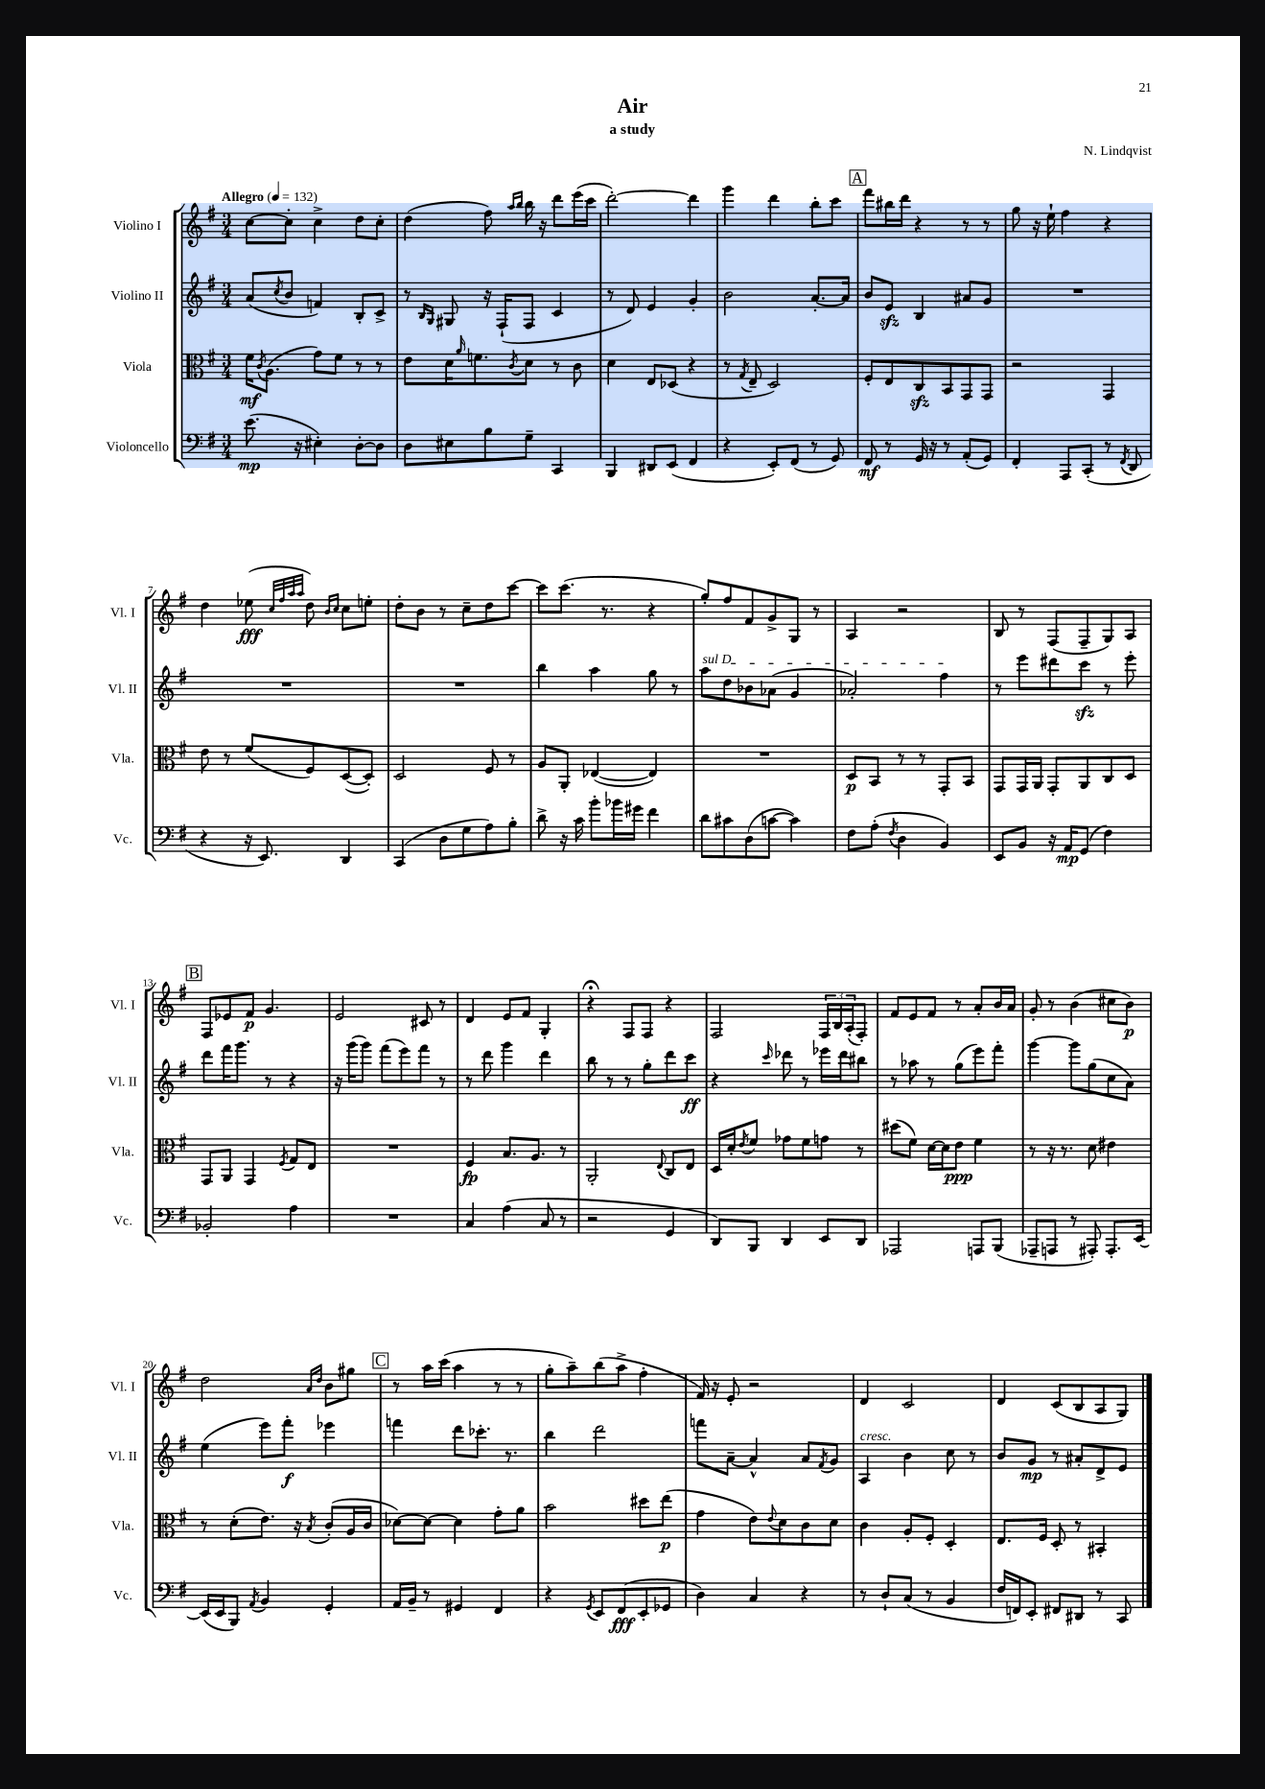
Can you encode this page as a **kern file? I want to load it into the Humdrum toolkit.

**kern	**dynam	**kern	**dynam	**kern	**dynam	**kern	**dynam
*part4	*part4	*part3	*part3	*part2	*part2	*part1	*part1
*staff4	*staff4	*staff3	*staff3	*staff2	*staff2	*staff1	*staff1
*I"Violoncello	*	*I"Viola	*	*I"Violino II	*	*I"Violino I	*
*I'Vc.	*	*I'Vla.	*	*I'Vl. II	*	*I'Vl. I	*
*clefF4	*	*clefC3	*	*clefG2	*	*clefG2	*
*k[f#]	*	*k[f#]	*	*k[f#]	*	*k[f#]	*
*M3/4	*	*M3/4	*	*M3/4	*	*M3/4	*
*MM132	*	*MM132	*	*MM132	*	*MM132	*
=1	=1	=1	=1	=1	=1	=1	=1
!	!	!	!	!	!	!LO:TX:a:B:t=Allegro	!
(8.e\	mp	16f#\KL	mf	(8a/L	.	[8cc\L	.
.	.	8qc/	.	.	.	.	.
.	.	(8.A\J	.	.	.	.	.
.	.	.	.	8qcc/	.	.	.
.	.	.	.	8b/J	.	8cc'\J]	.
16r	.	.	.	.	.	.	.
4E#X'\)	.	8g\L)	.	4fn/)	.	4cc^\	.
.	.	8f#\J	.	.	.	.	.
[8D'\L	.	8r	.	8B'/L	.	8dd\L	.
8D\J]	.	8r	.	8c^/J	.	8cc'\J	.
=2	=2	=2	=2	=2	=2	=2	=2
8D\L	.	8e\L	.	8r	.	(4dd\	.
.	.	.	.	16qqB/LL	.	.	.
.	.	.	.	16qqG/JJ	.	.	.
8E#X\	.	16d\K	.	8G#X/	.	.	.
.	.	16qqa/	.	.	.	.	.
.	.	8.fn\	.	.	.	.	.
8B\	.	.	.	16r	.	8ff#\)	.
.	.	.	.	(16F#`/KL	.	.	.
.	.	.	.	.	.	16qqaa/LL	.
.	.	8qc/	.	.	.	16qqbb/JJ	.
8G~\J	.	8d\J	.	8F#/J	.	16bb\	.
.	.	.	.	.	.	16r	.
4CC/	.	8r	.	4c/	.	8ddd\L	.
.	.	8c\	.	.	.	(16eee\L	.
.	.	.	.	.	.	16ccc\JJ	.
=3	=3	=3	=3	=3	=3	=3	=3
4BBB/	.	4d\	.	8r	.	[2ddd'\)	.
.	.	.	.	8d/)	.	.	.
8DD#X/L	.	8E/L	.	4e/	.	.	.
(8EE/J	.	(8D-X/J	.	.	.	.	.
4FF#/	.	4r	.	4g'/	.	4ddd\]	.
=4	=4	=4	=4	=4	=4	=4	=4
4r	.	8r	.	2b\	.	4ggg\	.
.	.	8qG/	.	.	.	.	.
.	.	8E~/	.	.	.	.	.
8EE'/L)	.	2D/)	.	.	.	4ddd\	.
(8FF#/J	.	.	.	.	.	.	.
8r	.	.	.	[8.a'/L	.	8bb'\L	.
8GG/)	.	.	.	.	.	8ccc\J	.
.	.	.	.	16a/Jk]	.	.	.
!!LO:REH:place=s1:t=A
=5	=5	=5	=5	=5	=5	=5	=5
8FF#/	mf	8F#'/L	.	8b/L	.	8fff#\L	.
8r	.	8E/	.	8ezz/J	.	16bb#X\L	.
.	.	.	.	.	.	16ddd\JJ	.
16GG/	.	8Czz/	.	4B/	.	4r	.
16r	.	.	.	.	.	.	.
8r	.	8BB/	.	.	.	.	.
(8AA'/L	.	8GG/	.	8a#X/L	.	8r	.
8GG/J)	.	8GG/J	.	8g/J	.	8r	.
=6	=6	=6	=6	=6	=6	=6	=6
4FF#'/	.	2r	.	2.r	.	8gg\	.
.	.	.	.	.	.	16r	.
.	.	.	.	.	.	16ee`\	.
8AAA/L	.	.	.	.	.	4ff#\	.
(8CC'/J	.	.	.	.	.	.	.
8r	.	4GG/	.	.	.	4r	.
8qFF#/	.	.	.	.	.	.	.
8DD/	.	.	.	.	.	.	.
!!LO:LB:g=z
=7	=7	=7	=7	=7	=7	=7	=7
4r	.	8e\	.	2.r	.	4dd\	.
.	.	8r	.	.	.	.	.
16r	.	(8f#/L	.	.	.	(8ee-X\	fff
8.EE/)	.	.	.	.	.	.	.
.	.	.	.	.	.	32qqcc/LLL	.
.	.	.	.	.	.	32qqff#/	.
.	.	.	.	.	.	32qqaa/	.
.	.	.	.	.	.	32qqaa/JJJ	.
.	.	8F#/)	.	.	.	8dd\)	.
.	.	.	.	.	.	16qqb/LL	.
.	.	.	.	.	.	16qqcc/JJ	.
4DD/	.	([8D/	.	.	.	8cc\L	.
.	.	8D'/J])	.	.	.	8een'\J	.
=8	=8	=8	=8	=8	=8	=8	=8
(4CC/	.	2D/	.	2.r	.	8dd'\L	.
.	.	.	.	.	.	8b\J	.
8D\L	.	.	.	.	.	8r	.
8G\	.	.	.	.	.	8cc~\L	.
8A\)	.	8F#/	.	.	.	8dd\	.
8B'\J	.	8r	.	.	.	[8ccc\J	.
=9	=9	=9	=9	=9	=9	=9	=9
8d^\	.	8A/L	.	4bb\	.	8ccc\L]	.
16r	.	8AA'/J	.	.	.	(8.ccc\J	.
16c\	.	.	.	.	.	.	.
8b'\L	.	([4E-X/	.	4aa\	.	.	.
.	.	.	.	.	.	8.r	.
16b-X\L	.	.	.	.	.	.	.
16g#X\JJ	.	.	.	.	.	.	.
4f#\	.	4E-/])	.	8gg\	.	4r	.
.	.	.	.	8r	.	.	.
=10	=10	=10	=10	=10	=10	=10	=10
!	!	!	!	!LO:TX:a:i:t=sul D	!	!	!
8d\L	.	2.r	.	8aa\L	.	8gg'/L)	.
8c#X\	.	.	.	8dd\	.	8ff#/	.
(8D\	.	.	.	8b-X\	.	8f#/	.
[8cn\J	.	.	.	(8a-X\J	.	8g^/	.
4c\])	.	.	.	4g/	.	8G/J	.
.	.	.	.	.	.	8r	.
=11	=11	=11	=11	=11	=11	=11	=11
8F#\L	.	8D/L	p	2a-X'/)	.	4A/	.
(8A'\J	.	8BB/J	.	.	.	.	.
8qF#/	.	.	.	.	.	.	.
4D\	.	8r	.	.	.	2r	.
.	.	8r	.	.	.	.	.
4BB/)	.	8GG'/L	.	4ff#\	.	.	.
.	.	8BB/J	.	.	.	.	.
=12	=12	=12	=12	=12	=12	=12	=12
8EE/L	.	8GG/L	.	8r	.	8B/	.
8BB/J	.	16GG/L	.	8eee\L	.	8r	.
.	.	16AA/JJ	.	.	.	.	.
16r	.	8GG'/L	.	8ddd#X\	.	(8F#/L	.
16AA/KL	mp	.	.	.	.	.	.
(8GG/J	.	8AA/	.	8ccczz\J	.	8F#~/	.
4F#\)	.	8C/	.	8r	.	8G/)	.
.	.	8D/J	.	8eee'\	.	8A/J	.
!!LO:LB:g=z
!!LO:REH:place=s1:t=B
=13	=13	=13	=13	=13	=13	=13	=13
2BB-X'/	.	8GG/L	.	8ddd\L	.	8F#/L	.
.	.	8AA/J	.	16fff#\K	.	8e-X/	.
.	.	.	.	8.ggg\J	.	.	.
.	.	4GG/	.	.	.	8f#/J	p
.	.	.	.	8r	.	4.g/	.
.	.	8qF#/	.	.	.	.	.
4A\	.	8G/L	.	4r	.	.	.
.	.	8E/J	.	.	.	.	.
=14	=14	=14	=14	=14	=14	=14	=14
2.r	.	2.r	.	16r	.	2e/	.
.	.	.	.	(16ggg\KL	.	.	.
.	.	.	.	8ggg\J)	.	.	.
.	.	.	.	(8fff#\L	.	.	.
.	.	.	.	8eee\)	.	.	.
.	.	.	.	8fff#\J	.	8c#X/	.
.	.	.	.	8r	.	8r	.
=15	=15	=15	=15	=15	=15	=15	=15
4C/	.	4F#/	fp	8r	.	4d/	.
.	.	.	.	8ddd\	.	.	.
(4A\	.	8.B/L	.	4ggg\	.	8e/L	.
.	.	.	.	.	.	8f#/J	.
.	.	8.A/J	.	.	.	.	.
8C/	.	.	.	4ddd\	.	4G'/	.
8r	.	8r	.	.	.	.	.
=16	=16	=16	=16	=16	=16	=16	=16
2r	.	2AA'/	.	8bb\	.	4r;<	.
.	.	.	.	8r	.	.	.
.	.	.	.	8r	.	8F#/L	.
.	.	.	.	8gg'\L	.	8F#/J	.
.	.	8qqE/	.	.	.	.	.
4GG/	.	8C/L	.	8ddd\	.	4r	.
.	.	8E/J	.	8ccc\J	ff	.	.
=17	=17	=17	=17	=17	=17	=17	=17
8DD/L)	.	16D/LL	.	4r	.	2F#/	.
.	.	16d'/J	.	.	.	.	.
.	.	8qe/	.	.	.	.	.
8BBB/J	.	8f#/J	.	.	.	.	.
.	.	.	.	16qqccc/	.	.	.
4DD/	.	8g-X\L	.	8ddd-X\	.	.	.
.	.	8f#\	.	8r	.	.	.
8EE/L	.	8gn\J	.	16eee-X\LL	.	24F#/LL	.
.	.	.	.	.	.	24B/	.
.	.	.	.	16ddd-\J	.	.	.
.	.	.	.	.	.	(24A'/J	.
8DD/J	.	8r	.	8bb#X\J	.	8F#'/J)	.
=18	=18	=18	=18	=18	=18	=18	=18
2AAA-X/	.	(8dd#X\L	.	8r	.	8f#/L	.
.	.	8f#\J)	.	8aa-X\	.	8e/	.
.	.	[16d\LL	.	8r	.	8f#/J	.
.	.	16d\J]	.	.	.	.	.
.	.	8e\J	ppp	(8gg\L	.	8r	.
8AAAn/L	.	4f#\	.	8eee\)	.	8a'/L	.
(8BBB/J	.	.	.	8fff#'\J	.	16b/L	.
.	.	.	.	.	.	16a/JJ	.
=19	=19	=19	=19	=19	=19	=19	=19
8AAA-X~/L	.	8r	.	[4ggg\	.	8g'/	.
8AAAn/J	.	16r	.	.	.	8r	.
.	.	8.r	.	.	.	.	.
8r	.	.	.	8ggg\L]	.	(4b\	.
8AAA#X'/)	.	8d\	.	(8gg\	.	.	.
8.AAA#'/L	.	4e#X\	.	8cc\	.	8cc#X\L	.
.	.	.	.	8a\J)	.	8b\J)	p
[16EE/Jk	.	.	.	.	.	.	.
!!LO:LB:g=z
=20	=20	=20	=20	=20	=20	=20	=20
(16EE/LL]	.	8r	.	(4ee\	.	2dd\	.
16EE/J	.	.	.	.	.	.	.
8BBB/J)	.	(8d'\L	.	.	.	.	.
8qAA/	.	.	.	.	.	.	.
4BB/	.	8.e\J)	.	8eee\L)	.	.	.
.	.	.	.	8fff#'\J	f	.	.
.	.	16r	.	.	.	.	.
.	.	.	.	.	.	16qqa/LL	.
.	.	8qB/	.	.	.	16qqdd/JJ	.
4GG'/	.	(8c'/L	.	4eee-X\	.	8b\L	.
.	.	16A/L	.	.	.	8gg#X\J	.
.	.	16c/JJ	.	.	.	.	.
!!LO:REH:place=s1:t=C
=21	=21	=21	=21	=21	=21	=21	=21
16AA/LL	.	[8d-X\L)	.	4fffn\	.	8r	.
16BB~/JJ	.	.	.	.	.	.	.
8r	.	8d-\J_	.	.	.	16aa\LL	.
.	.	.	.	.	.	(16ccc\JJ	.
4GG#X/	.	4d-\]	.	8ddd\L	.	4aa\	.
.	.	.	.	8.ccc-X'\J	.	.	.
4FF#/	.	8g'\L	.	.	.	8r	.
.	.	.	.	8.r	.	.	.
.	.	8a\J	.	.	.	8r	.
=22	=22	=22	=22	=22	=22	=22	=22
4r	.	2b\	.	4bb\	.	8gg'\L	.
.	.	.	.	.	.	8aa~\)	.
8qGG/	.	.	.	.	.	.	.
8EE/L	.	.	.	2ddd\	.	(8bb\	.
(8FF#/	fff	.	.	.	.	8aa^\J	.
8EE'/	.	8dd#X\L	.	.	.	4ff#'\	.
8GG-X/J	.	(8ee\J	p	.	.	.	.
=23	=23	=23	=23	=23	=23	=23	=23
4D\)	.	4g\	.	8fffn\L	.	16f#/)	.
.	.	.	.	.	.	16r	.
.	.	.	.	[8a~\J	.	8e'/	.
4C/	.	8e\L)	.	4a^^/]	.	2r	.
.	.	8qqe/	.	.	.	.	.
.	.	8d\	.	.	.	.	.
4r	.	8c\	.	8a/L	.	.	.
.	.	.	.	8qf#/	.	.	.
.	.	8d\J	.	8g/J	.	.	.
=24	=24	=24	=24	=24	=24	=24	=24
!	!	!	!	!LO:TX:a:i:t=cresc.	!	!	!
8r	.	4c\	.	4A/	.	4d/	.
8D`/L	.	.	.	.	.	.	.
(8C/J	.	8A'/L	.	4b\	.	2c/	.
8r	.	8F#'/J	.	.	.	.	.
4BB/	.	4D'/	.	8cc\	.	.	.
.	.	.	.	8r	.	.	.
=25	=25	=25	=25	=25	=25	=25	=25
16F#/LL	.	8.E/L	.	8b/L	.	4d/	.
16FFn/J)	.	.	.	.	.	.	.
8EE'/J	.	.	.	8g/J	mp	.	.
.	.	16F#/Jk	.	.	.	.	.
8FF#X/L	.	8D'/	.	8r	.	(8c/L	.
8DD#X/J	.	8r	.	8a#X'/L	.	8B/	.
8r	.	4BB#X'/	.	8d^/	.	8A/	.
8CC/	.	.	.	8e/J	.	8G/J)	.
==	==	==	==	==	==	==	==
*-	*-	*-	*-	*-	*-	*-	*-
